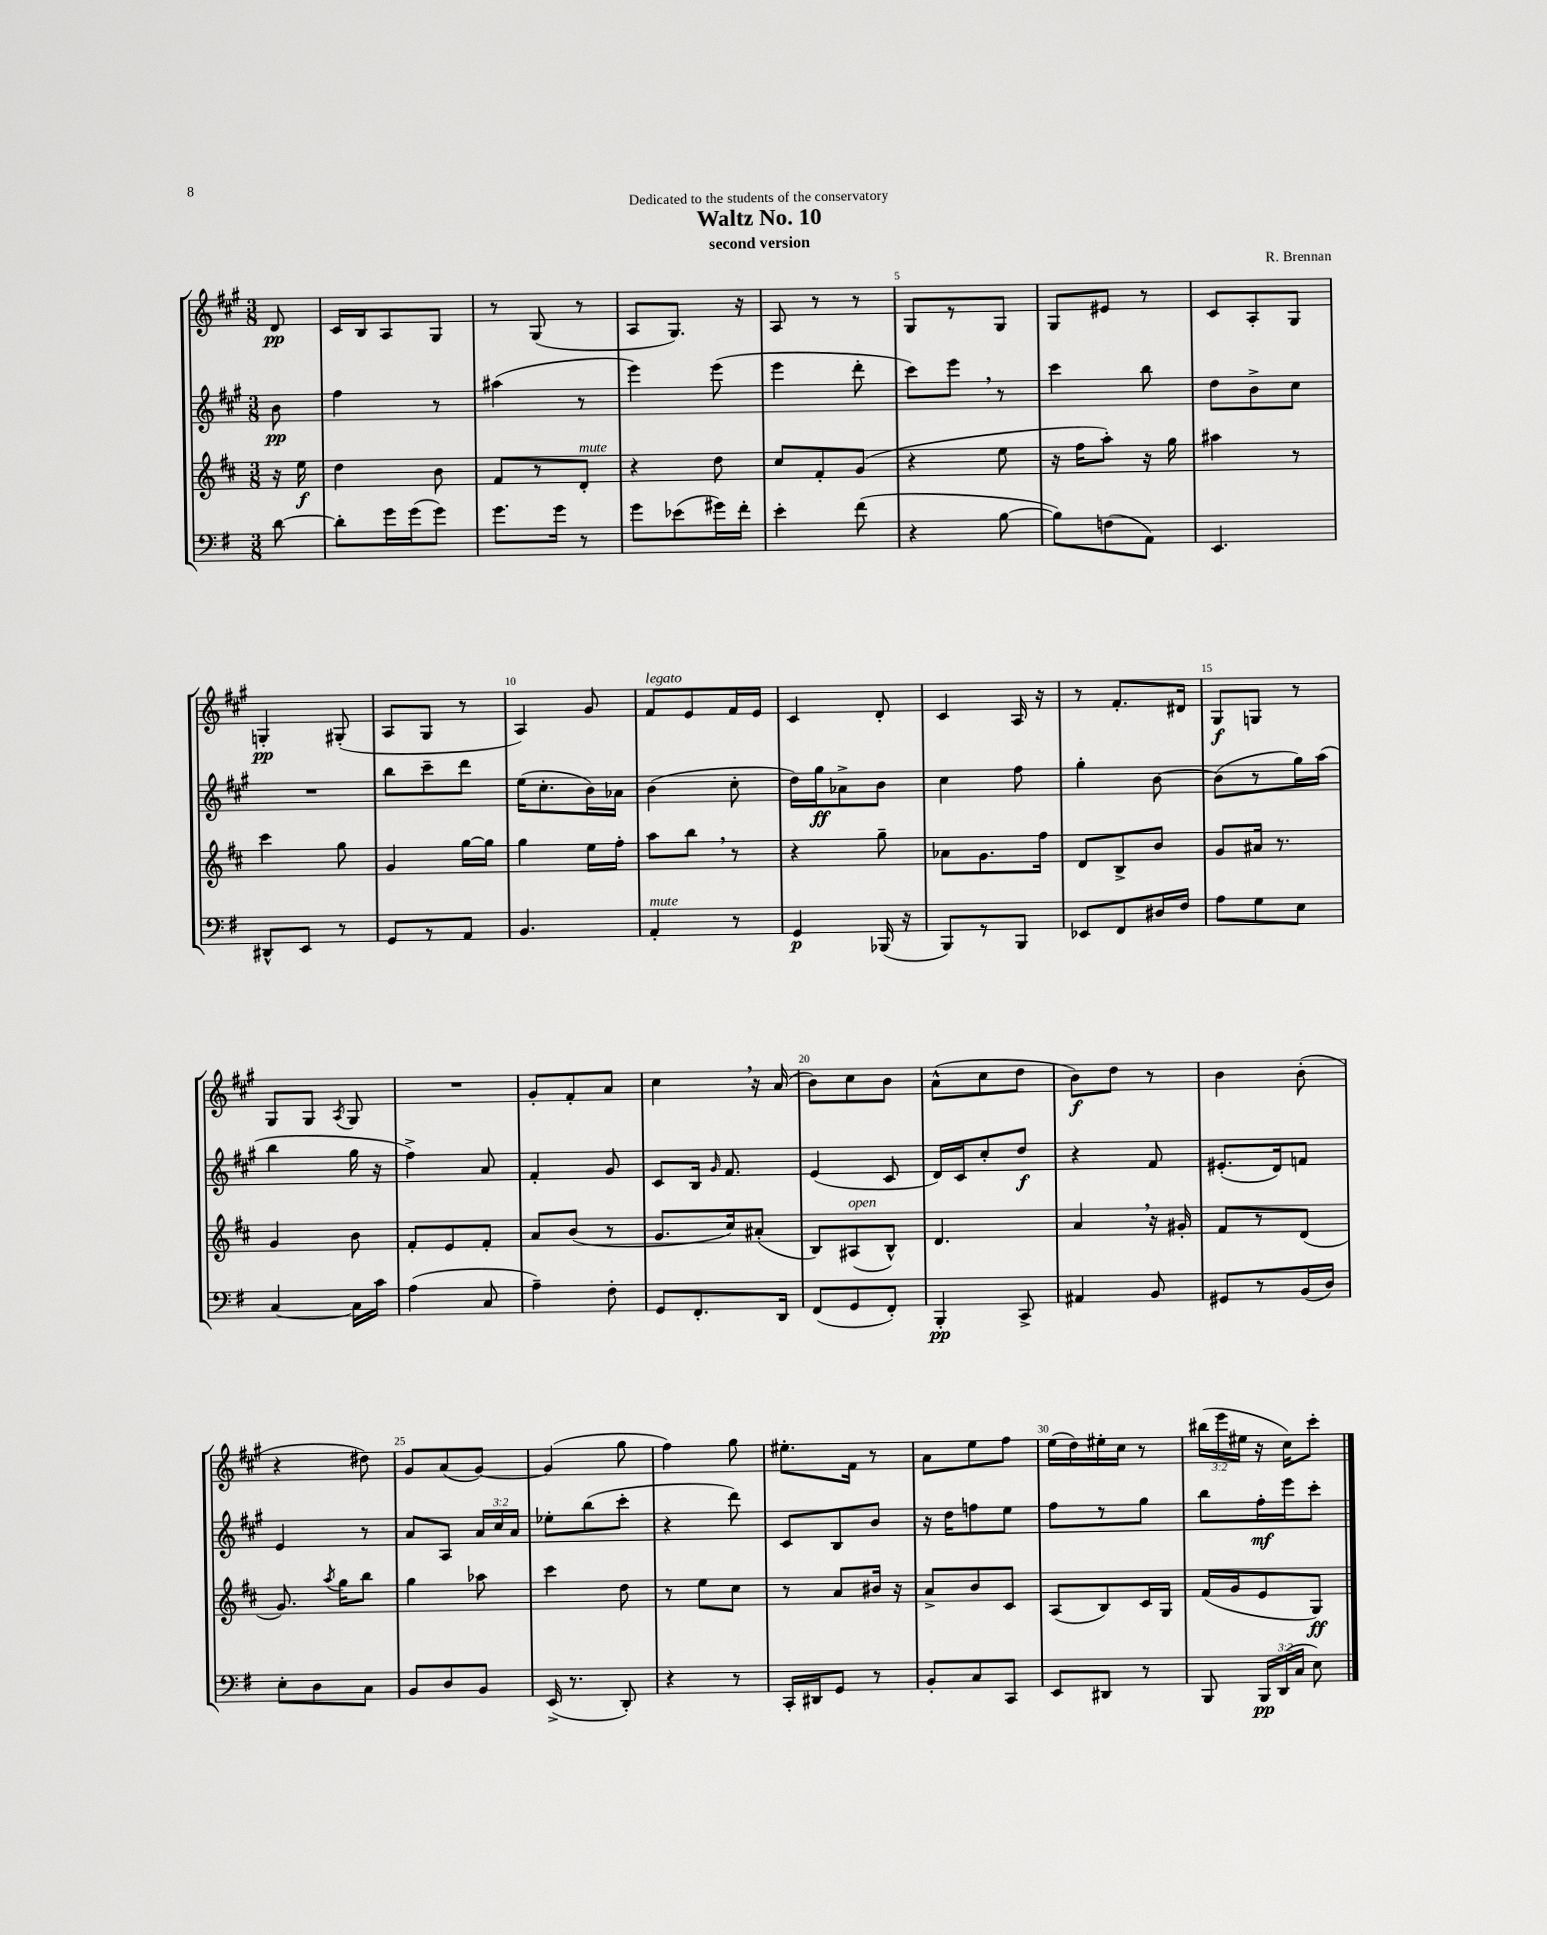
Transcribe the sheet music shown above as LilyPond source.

\header { title = "Waltz No. 10" composer = "R. Brennan" subtitle = "second version" dedication = "Dedicated to the students of the conservatory" }
<<
\new StaffGroup <<
\new Staff = "s0" {
    \clef treble \key a \major \numericTimeSignature \time 3/8 \override Staff.TupletNumber.text = #tuplet-number::calc-fraction-text \partial 8
    \autoBeamOff d'8\pp |
    cis'16[ b16 a8 gis8] |
    r8 gis8( r8 |
    a8[ gis8.]) r16 |
    a8 r8 r8 |
    gis8[ r8 gis8] |
    gis8[ eis'8] r8 |
    cis'8[ a8-. gis8] |
    g4-.\pp gis8-.( |
    a8[ gis8] r8 |
    a4) gis'8 |
    fis'8[^\markup { \italic "legato" } e'8 fis'16 e'16] |
    cis'4 d'8-. |
    cis'4 a16 r16 |
    r8 fis'8.[-. dis'16] |
    gis8[\f g8] r8 |
    gis8[ gis8] \acciaccatura { a8 } gis8 |
    R4. |
    gis'8[-. fis'8-. a'8] |
    cis''4 \breathe r16 a'16( |
    b'8[) cis''8 b'8] |
    a'8[-^( cis''8 d''8] |
    b'8[\f) d''8] r8 |
    b'4 b'8-.( |
    r4 dis''8) |
    gis'8[ a'8( gis'8]~) |
    gis'4( gis''8 |
    fis''4) gis''8 |
    eis''8.[-. fis'16] r8 |
    a'8[ e''8 fis''8] |
    e''16[( d''16) eis''16-. cis''16] r8 |
    \tuplet 3/2 { bis''16[( e'''16 eis''16] } r16 cis''16[) cis'''8]-. \bar "|." |
}
\new Staff = "s1" {
    \clef treble \key a \major \numericTimeSignature \time 3/8 \override Staff.TupletNumber.text = #tuplet-number::calc-fraction-text \partial 8
    \autoBeamOff b'8\pp |
    fis''4 r8 |
    ais''4( r8 |
    e'''4) e'''8( |
    e'''4 d'''8-. |
    cis'''8[) e'''8] \breathe r8 |
    cis'''4 b''8 |
    d''8[ b'8-> cis''8] |
    R4. |
    b''8[ cis'''8-- d'''8] |
    e''16[( cis''8.-. b'16) aes'16] |
    b'4( cis''8-. |
    d''16[) gis''16\ff aes'8-> b'8] |
    cis''4 fis''8 |
    gis''4-. b'8~ |
    b'8[( r8 gis''16) a''16]( |
    b''4 gis''16 r16 |
    fis''4->) a'8 |
    fis'4-. gis'8 |
    cis'8[ b16] \grace { gis'16 } fis'8. |
    e'4( cis'8 |
    d'16[) cis'16 cis''8-. d''8]\f |
    r4 fis'8 |
    eis'8.[-.( d'16) f'8] |
    e'4 r8 |
    a'8[ a8] \tuplet 3/2 { a'16[ cis''16 a'16] } |
    ees''8[-. b''8( cis'''8]-. |
    r4 d'''8) |
    cis'8[ b8 b'8] |
    r16 d''16[ f''8 e''8] |
    fis''8[ r8 gis''8] |
    b''8[ fis''16-.\mf e'''16 cis'''8]-. \bar "|." |
}
\new Staff = "s2" {
    \clef treble \key d \major \numericTimeSignature \time 3/8 \partial 8
    \autoBeamOff r16 e''16\f |
    d''4 b'8 |
    fis'8[ r8 d'8]-.^\markup { \italic "mute" } |
    r4 d''8 |
    cis''8[ fis'8-. g'8]( |
    r4 e''8 |
    r16 fis''16[ a''8]-.) r16 g''16 |
    ais''4 r8 |
    cis'''4 g''8 |
    g'4 g''16[~ g''16] |
    g''4 e''16[ fis''16]-. |
    a''8[ b''8] \breathe r8 |
    r4 g''8-- |
    aes'8[ g'8. fis''16] |
    d'8[ b8-> b'8] |
    g'8[ ais'16] r8. |
    g'4 b'8 |
    fis'8[-. e'8 fis'8]-. |
    a'8[ b'8]( r8 |
    g'8.[ cis''16) ais'8]-.( |
    b8[) ais8^\markup { \italic "open" }( b8]-^) |
    d'4. |
    a'4 \breathe r16 gis'16-. |
    fis'8[ r8 d'8]( |
    g'8.) \acciaccatura { a''8 } g''16[ b''8] |
    g''4 aes''8 |
    cis'''4 d''8 |
    r8 e''8[ cis''8] |
    r8 a'8[ bis'16] r16 |
    a'8[-> b'8 cis'8] |
    a8[( b8) cis'16 g16] |
    fis'16[( g'16 e'8 g8]\ff) \bar "|." |
}
\new Staff = "s3" {
    \clef bass \key g \major \numericTimeSignature \time 3/8 \override Staff.TupletNumber.text = #tuplet-number::calc-fraction-text \partial 8
    \autoBeamOff d'8~ |
    d'8[-. g'16 g'16( g'8]) |
    g'8.[ g'16] r8 |
    g'8[ ees'8( gis'16) fis'16]-. |
    e'4-. fis'8( |
    r4 b8~ |
    b8[) f8( a,8]) |
    e,4. |
    dis,8[-^ e,8] r8 |
    g,8[ r8 a,8] |
    b,4. |
    a,4-.^\markup { \italic "mute" } r8 |
    g,4\p bes,,16( r16 |
    b,,8[) r8 b,,8] |
    ees,8[ fis,8 dis16 fis16] |
    a8[ g8 e8] |
    c4~ c16[ c'16] |
    a4( c8 |
    a4--) fis8-. |
    g,8[ fis,8.-. d,16] |
    fis,8[( g,8 fis,8]-.) |
    b,,4-.\pp c,8-> |
    ais,4 b,8 |
    gis,8[ r8 b,16( d16]) |
    e8[-. d8 c8] |
    b,8[ d8 b,8] |
    e,16->( r8. d,8-.) |
    r4 r8 |
    c,16[-. dis,16 g,8] r8 |
    b,8[-. c8 c,8] |
    e,8[ dis,8] r8 |
    b,,8 \tuplet 3/2 { b,,16[\pp d,16( c16] } e8) \bar "|." |
}
>>
>>
\layout { \context { \Score \override BarNumber.break-visibility = ##(#f #t #t) barNumberVisibility = #(every-nth-bar-number-visible 5) } }
